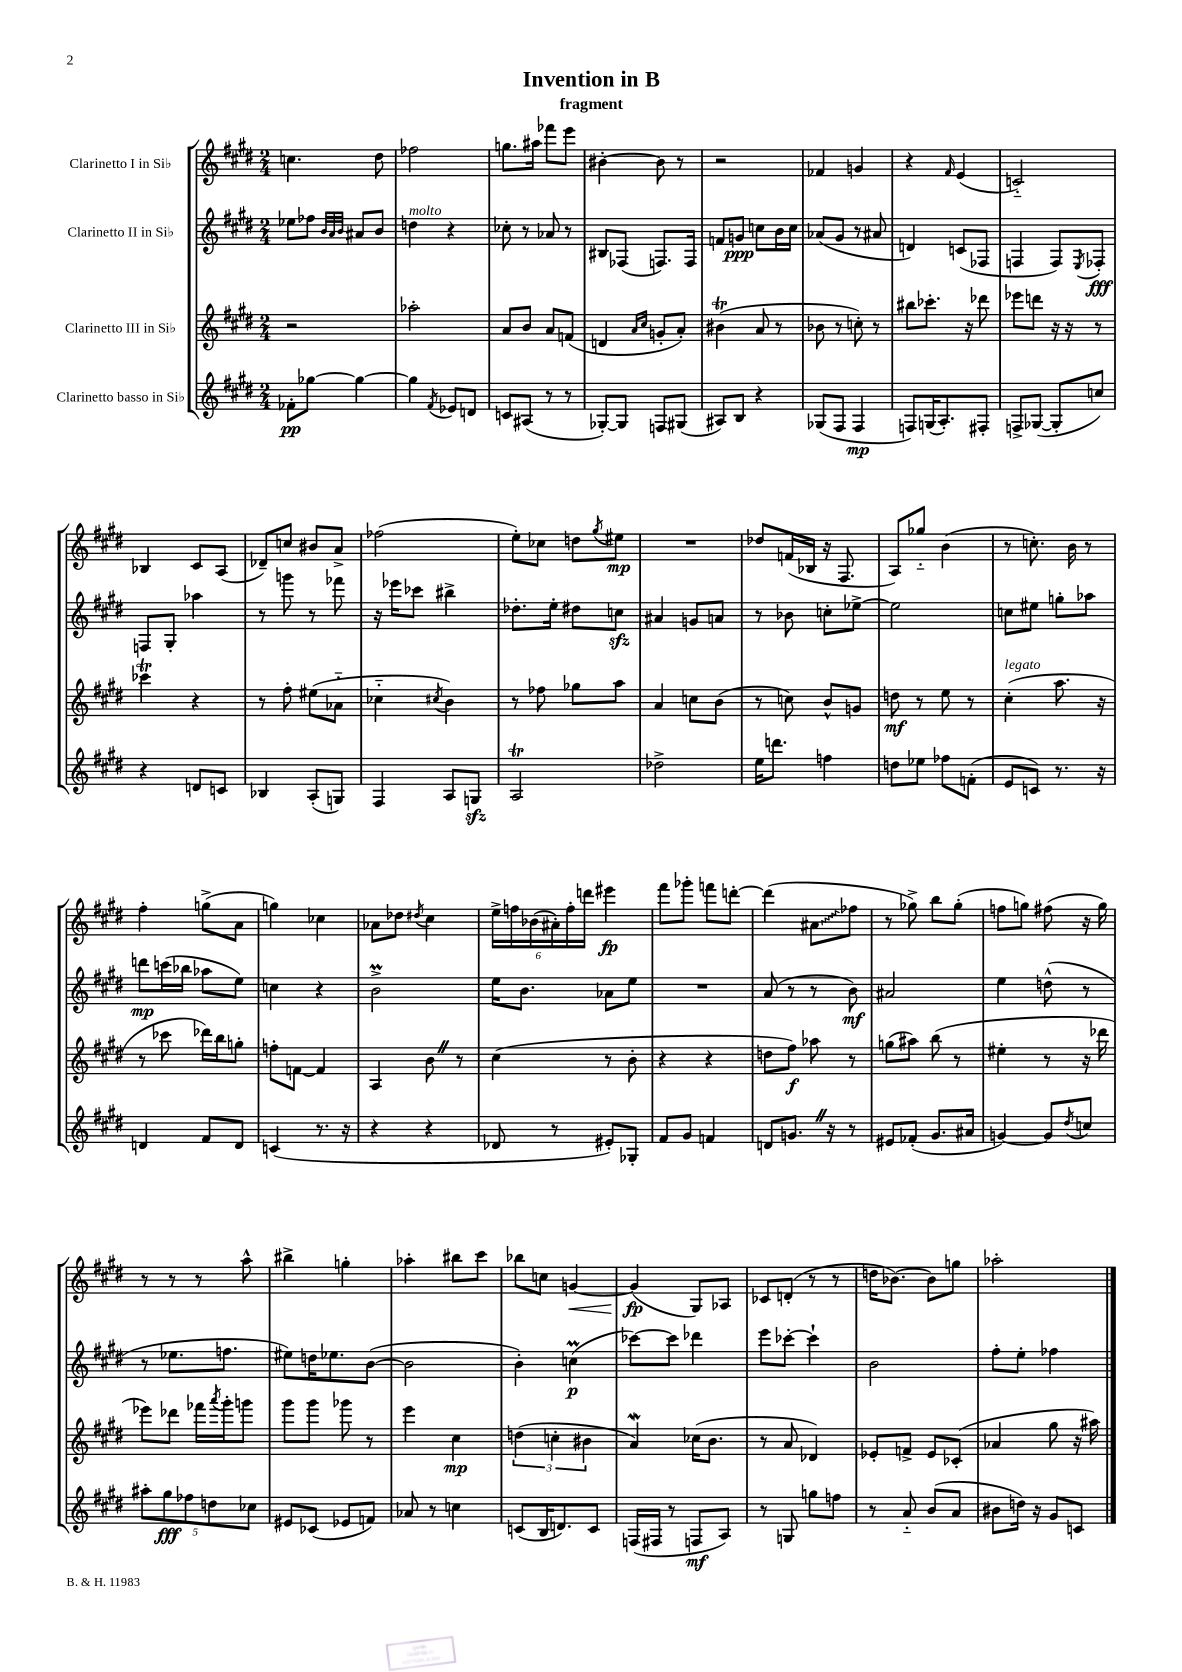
\header { title = "Invention in B" subtitle = "fragment" }
<<
\new StaffGroup <<
\new Staff = "s0" \with { instrumentName = "Clarinetto I in Sib" } {
    \clef treble \key e \major \numericTimeSignature \time 2/4
    c''4. dis''8 |
    fes''2 |
    g''8. ais''16 fes'''8 e'''8 |
    bis'4~-. bis'8 r8 |
    r2 |
    fes'4 g'4 |
    r4 \grace { fis'16 } e'4( |
    c'2-_) |
    bes4 cis'8 a8( |
    des'8--) c''8 bis'8 a'8-> |
    fes''2( |
    e''8-.) ces''8 d''8 \acciaccatura { gis''8 } eis''8\mp |
    R2 |
    des''8 f'16( bes16 r16 fis8. |
    a8) ges''8-_ b'4( |
    r8 c''8.-.) b'16 r8 |
    fis''4-. g''8->( a'8 |
    g''4) ces''4 |
    aes'8 des''8 \acciaccatura { dis''8 } cis''4 |
    \tuplet 6/4 { e''16-> f''16 bes'16( ais'16-.) f''16-. d'''16 } eis'''4\fp |
    fis'''8 ges'''8-. f'''8 d'''8~-. |
    d'''4( \once \override Glissando.style = #'zigzag ais'8\glissando fes''8 |
    r8 ges''8->) b''8 ges''8-.( |
    f''8 g''8) fis''8( r16 g''16) |
    r8 r8 r8 a''8-^ |
    bis''4-> g''4-. |
    aes''4-. bis''8 cis'''8 |
    bes''8 c''8 g'4~\< |
    g'4\fp\!( gis8) aes8 |
    ces'8 d'8-.( r8 r8 |
    d''16 bes'8.~) bes'8 g''8 |
    aes''2-. \bar "|." |
}
\new Staff = "s1" \with { instrumentName = "Clarinetto II in Sib" } {
    \clef treble \key e \major \numericTimeSignature \time 2/4
    ees''8 fes''8 \grace { b'32 a'32 b'32 } ais'8 b'8 |
    d''4^\markup { \italic "molto" } r4 |
    ces''8-. r8 aes'8 r8 |
    bis8 fes8( f8.) f16 |
    f'8 g'8\ppp c''8 b'16 c''16 |
    aes'8( gis'8 r8 ais'8 |
    d'4) c'8( fes8 |
    f4 f8) \acciaccatura { e8 } fes8-.\fff |
    f8 gis8-. aes''4 |
    r8 g'''8 r8 fes'''8 |
    r16 ees'''16 ces'''8 bis''4-> |
    des''8.-. e''16-. dis''8 c''8\sfz |
    ais'4 g'8 a'8 |
    r8 bes'8 c''8-. ees''8~-> |
    ees''2 |
    c''8 eis''8 g''8-. aes''8 |
    d'''8\mp c'''16( bes''16 aes''8 e''8) |
    c''4 r4 |
    b'2->\prall |
    e''16 b'8. aes'8 e''8 |
    R2 |
    a'8( r8 r8 b'8\mf) |
    ais'2 |
    e''4 d''8-^( r8 |
    r8 ees''8. f''8. |
    eis''8) d''16 ees''8. b'8~( |
    b'2 |
    b'4-.) c''4\prall\p( |
    ces'''8~) ces'''8 des'''4 |
    e'''8 ces'''8~-. ces'''4-! |
    b'2 |
    fis''8-. e''8-. fes''4 \bar "|." |
}
\new Staff = "s2" \with { instrumentName = "Clarinetto III in Sib" } {
    \clef treble \key e \major \numericTimeSignature \time 2/4
    r2 |
    aes''2-. |
    a'8 b'8 a'8 f'8( |
    d'4 \grace { a'16 cis''16 } g'8-. a'8-.) |
    bis'4\trill( a'8 r8 |
    bes'8 r8 c''8-.) r8 |
    bis''8 ces'''8.-. r16 des'''8 |
    ees'''8 d'''8 r16 r16 r8 |
    ces'''4\trill r4 |
    r8 fis''8-. eis''8( aes'8-_ |
    ces''4-_ \acciaccatura { cis''8 } b'4) |
    r8 fes''8 ges''8 a''8 |
    a'4 c''8 b'8( |
    r8 c''8) b'8-^ g'8 |
    d''8\mf r8 e''8 r8 |
    cis''4-.^\markup { \italic "legato" }( a''8. r16 |
    r8 ces'''8 des'''16) b''16 g''8-. |
    f''8-. f'8~ f'4 |
    a4 b'8 \once \override BreathingSign.text = \markup { \musicglyph "scripts.caesura.straight" } \breathe r8 |
    cis''4( r8 b'8-. |
    r4 r4 |
    d''8 fis''8\f) aes''8 r8 |
    g''8( ais''8) b''8( r8 |
    eis''4-. r8 r16 des'''16 |
    ees'''8) des'''8 fes'''16 \acciaccatura { a'''8 } gis'''16-. g'''8 |
    gis'''8 gis'''8 ges'''8 r8 |
    e'''4 cis''4\mp |
    \tuplet 3/2 { d''4( c''4-. bis'4 } |
    a'4\mordent) ces''16( b'8. |
    r8 a'8 des'4) |
    ees'8-. f'8-> ees'8 ces'8-.( |
    aes'4 gis''8 r16 ais''16) \bar "|." |
}
\new Staff = "s3" \with { instrumentName = "Clarinetto basso in Sib" } {
    \clef treble \key e \major \numericTimeSignature \time 2/4
    fes'8-.\pp ges''8~ ges''4~ |
    ges''4 \acciaccatura { fis'8 } ees'8 d'8 |
    c'8 ais8( r8 r8 |
    ges8~-.) ges8 f8 gis8( |
    ais8) b8 r4 |
    ges8( fis8 fis4\mp |
    f8) g16( a8.-.) fis8-. |
    f8-> ges8~( ges8-. c''8) |
    r4 d'8 c'8 |
    bes4 a8-.( g8) |
    fis4 a8 g8\sfz |
    a2\trill |
    des''2-> |
    e''16 d'''8. f''4 |
    d''8 ees''8 fes''8 f'8-.( |
    e'8 c'8) r8. r16 |
    d'4 fis'8 d'8 |
    c'4( r8. r16 |
    r4 r4 |
    des'8 r8 eis'8-.) ges8-. |
    fis'8 gis'8 f'4 |
    d'8 g'8. \once \override BreathingSign.text = \markup { \musicglyph "scripts.caesura.straight" } \breathe r16 r8 |
    eis'8 fes'8-.( gis'8. ais'16 |
    g'4~) g'8 \acciaccatura { dis''8 } c''8 |
    \tuplet 5/4 { ais''8-. gis''8\fff fes''8 d''8 ces''8 } |
    eis'8 ces'8( ees'8 f'8) |
    aes'8 r8 c''4 |
    c'8( b16 d'8.) c'8 |
    f16( fis16 r8 f8\mf a8) |
    r8 g8 g''8 f''8 |
    r8 a'8-_ b'8( a'8 |
    bis'8 d''16) r16 gis'8 c'8 \bar "|." |
}
>>
>>
\layout { \context { \Score \remove "Bar_number_engraver" } }
